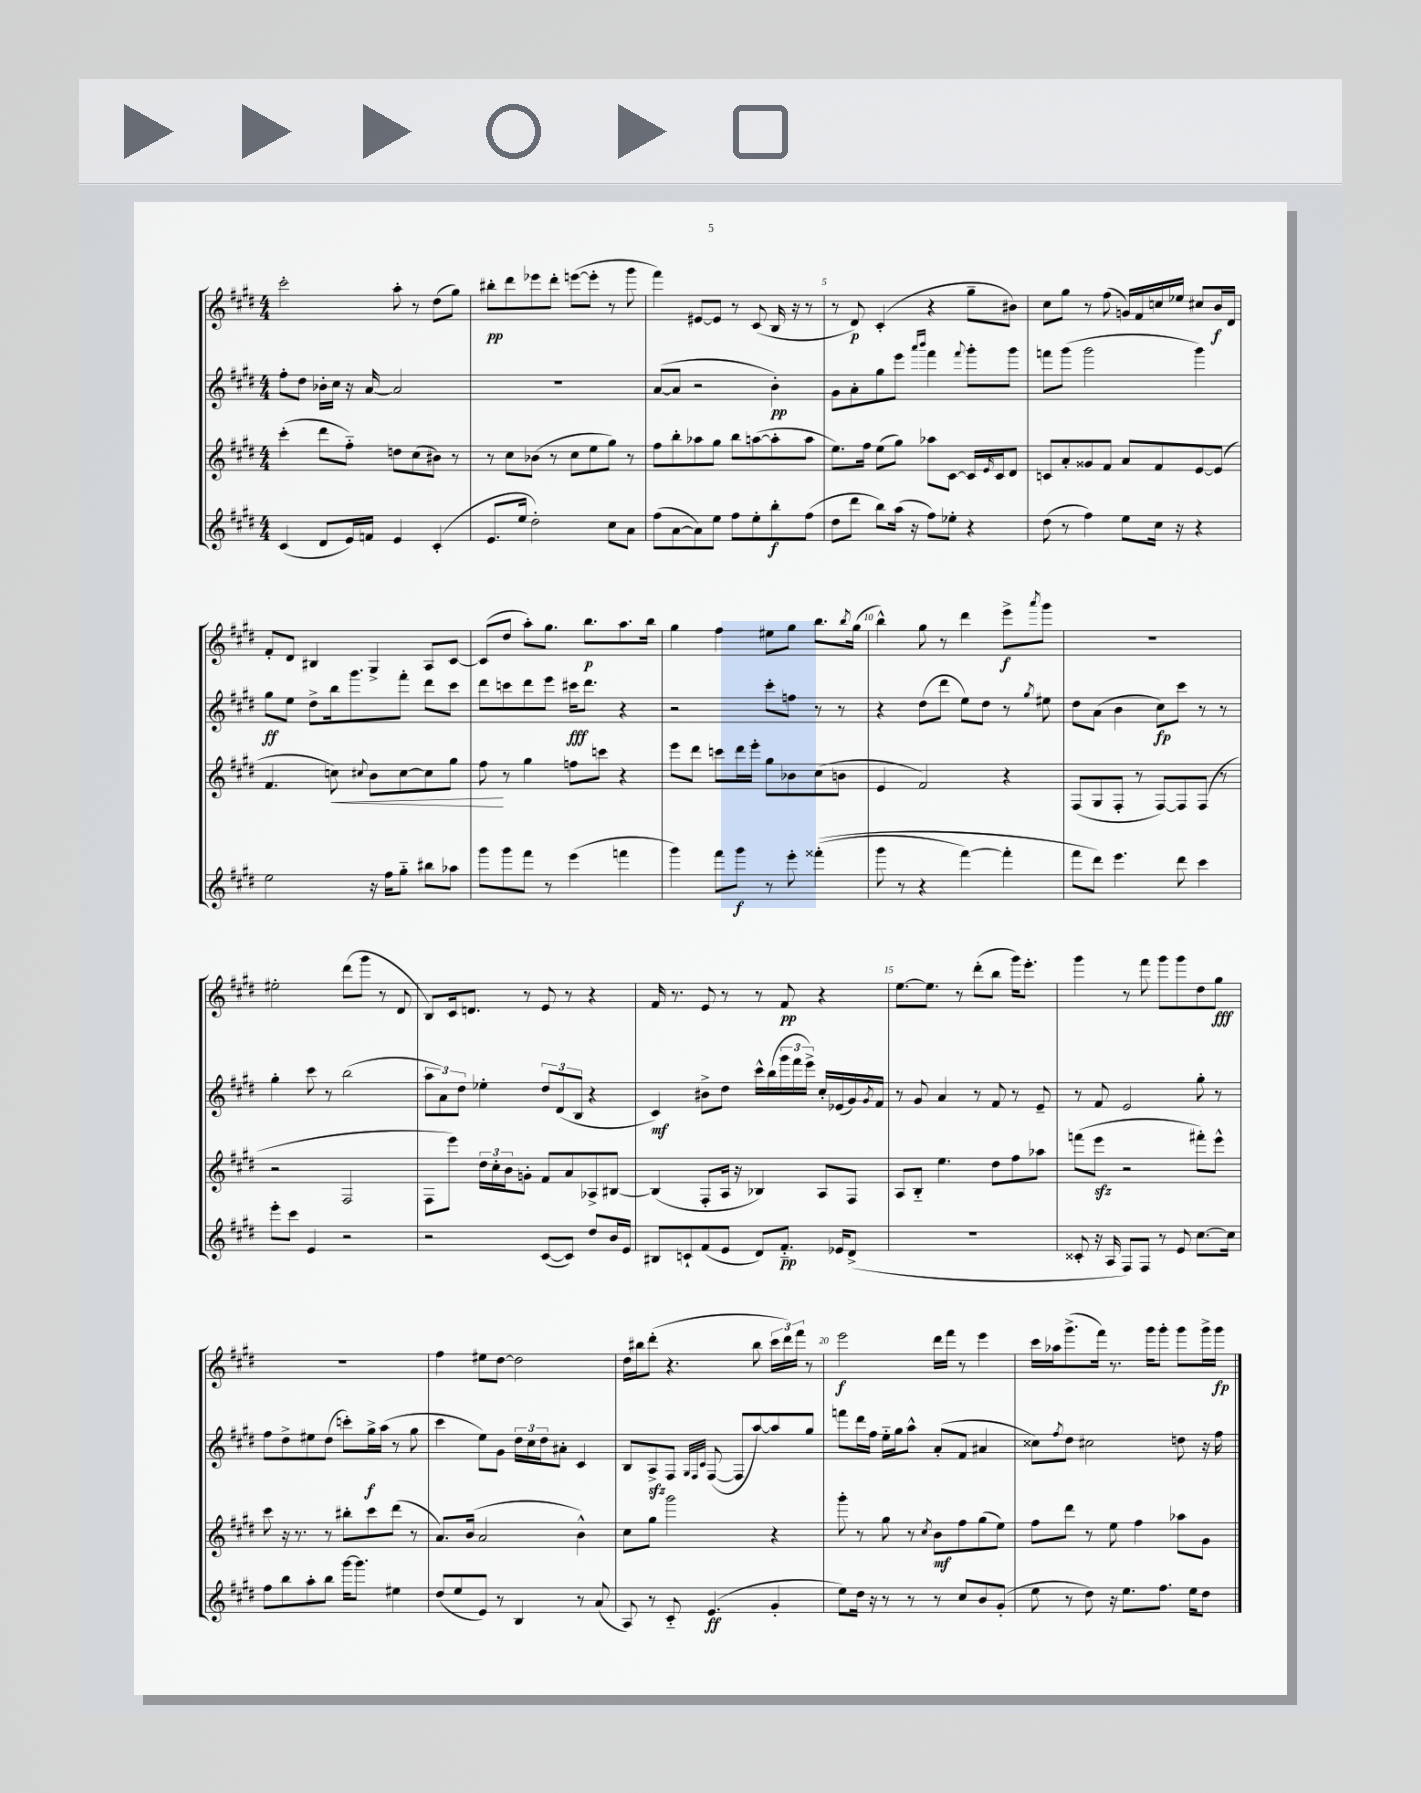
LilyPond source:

<<
\new StaffGroup <<
\new Staff = "s0" {
    \clef treble \key e \major \numericTimeSignature \time 4/4
    cis'''2-. a''8-. r8 dis''8( gis''8) |
    bis''8-.\pp dis'''8 ees'''8 dis'''8-. e'''8~( e'''8-. r8 gis'''8 |
    fis'''4) eis'8~ eis'8 r8 cis'8( b16 r16 r8 |
    r8 dis'8\p) cis'4-.( r4 gis''8-- bis'8) |
    cis''8 gis''8 r8 fis''8( g'16) fis'16 c''16 ees''16 cis''8 b'16\f dis'16 |
    fis'8-. dis'8 bis4 gis4-> a8 cis'8~ |
    cis'8( dis''8 a''8-.) gis''8. b''8.\p a''8. b''16 |
    gis''4 fis''4 eis''8 gis''8 b''8. \acciaccatura { b''8 } gis''16( |
    b''4-^) gis''8 r8 dis'''4 e'''8->\f \acciaccatura { a'''8 } gis'''8 |
    R1 |
    eis''2-. dis'''8( gis'''8 r8 dis'8 |
    b8) cis'16 d'8. r8 e'8 r8 r4 |
    fis'16 r8. e'8 r8 r8 fis'8\pp r4 |
    e''8.~ e''8. r8 dis'''8-.( b''8 gis'''16) e'''8.-. |
    gis'''4 r8 fis'''8 gis'''8 gis'''8 dis''8 gis''8\fff |
    R1 |
    fis''4 eis''8 dis''8~ dis''2 |
    dis''16 bis''16 dis'''8-.( r4. bis''8 \tuplet 3/2 { cis'''16 dis'''16) fis'''16 } r8 |
    e'''2\f dis'''16 fis'''16 r8 e'''4 |
    cis'''16 aes''16 gis'''8.->( fis'''16) r8. gis'''16 gis'''8-. gis'''8 gis'''16-> gis'''16\fp \bar "|." |
}
\new Staff = "s1" {
    \clef treble \key e \major \numericTimeSignature \time 4/4
    fis''8-. dis''8 bes'16-. cis''16 r16 a'16~ a'2 |
    R1 |
    a'8~( a'8 r2 b'4-.\pp) |
    gis'8 a'8-. gis''8 e'''8 \grace { a'''16 b'''16 } fis'''4 \appoggiatura { fis'''8 } gis'''8-. gis'''8 |
    f'''8 gis'''8( gis'''2 gis'''4) |
    gis''8\ff e''8 dis''8-> b''16 gis'''8. fis'''8-. dis'''8 cis'''8 |
    dis'''8 c'''8 dis'''8 e'''8 cis'''16\fff dis'''8. r4 |
    r2 cis'''8-. f''8 r8 r8 |
    r4 dis''8( dis'''8 e''8) dis''8 r8 \acciaccatura { gis''8 } eis''8 |
    dis''8 a'8( b'4 cis''8\fp) cis'''8 r8 r8 |
    gis''4-. cis'''8 r8 b''2( |
    \tuplet 3/2 { a''8 a'8) dis''8 } ees''4-. \tuplet 3/2 { dis''8 dis'8( b8 } r4 |
    cis'4\mf) bis'8-> dis''8 cis'''16-^ b''16( \tuplet 3/2 { gis'''16 fis'''16 e'''16->) } cis''16-. ees'16( gis'16) \acciaccatura { gis'8 } fis'16 |
    r8 gis'8 a'4 r8 fis'8 r8 e'8-- |
    r8 fis'8 e'2 gis''8-. r8 |
    fis''8 dis''8-> eis''8 dis''8( c'''8-.) gis''16->\f a''16( r8 gis''8 |
    cis'''4 e''8) gis'8 \tuplet 3/2 { dis''16 cis''16 dis''16 } ais'8-. cis'4 |
    b8 a8->\sfz fis8 \grace { gis32 fis32 cis'32 } fis8~( fis8 a''8~) a''8 gis''8 |
    f'''8 dis'''16 fis''16 e''16-_ gis''16 a''8-^ a'8-.( fis'8 ais'4 |
    cisis''8) \acciaccatura { fis''8 } dis''8 cis''2 d''8 r16 fis''16 \bar "|." |
}
\new Staff = "s2" {
    \clef treble \key e \major \numericTimeSignature \time 4/4
    cis'''4-.( dis'''8 fis''8-_) d''8 cis''8( bis'8) r8 |
    r8 cis''8 bes'8( r8 cis''8 e''8 gis''8) r8 |
    fis''8 b''8-. aes''8 gis''8 b''8 a''8~( a''8-. a''8 |
    e''8.) fis''16 e''8( gis''8) aes''8 cis'8~ cis'16 \grace { e'16 } cis'16 dis'8 |
    c'8 a'8-. gisis'8 fis'8 a'8 fis'8 e'8~ e'8( |
    fis'4. c''8\<) \appoggiatura { cis''8 } b'8 cis''8~ cis''8 gis''8 |
    fis''8\! r8 gis''4 f''8 c'''8 r4 |
    e'''8 dis'''8 c'''8 dis'''16 e'''16-. gis''8 bes'8 cis''8( b'8 |
    e'4 fis'2) r4 |
    fis8( gis8 fis8-. r8 fis8~) fis8 fis8( r8 |
    r2 fis2 |
    fis8 e'''8) \tuplet 3/2 { dis''16 cis''16-. b'16 } g'8-. fis'8 a'8 aes8-> bis8~ |
    bis4( fis8-. a16 r16 bes4) a8 fis8 |
    a8 b8-_ e''4. dis''8 fis''8 aes''8 |
    f'''8( e'''8\sfz r2 fis'''8-.) e'''8-^ |
    cis'''8 r16 r8. r8 bis''8-. cis'''8 dis'''8( r8 |
    a'8.) b'16( a'2 b'4-^) |
    cis''8 gis''8 gis'''2 r4 |
    gis'''8-. r8 gis''8 r8 \acciaccatura { cis''8 } b'8\mf fis''8 gis''8( e''8) |
    fis''8 dis'''8 r8 e''8 fis''4 aes''8 gis'8 \bar "|." |
}
\new Staff = "s3" {
    \clef treble \key e \major \numericTimeSignature \time 4/4
    cis'4( dis'8 e'16) f'16 e'4 cis'4-.( |
    e'8. e''16 dis''2-.) cis''8 a'8 |
    fis''8( a'8~ a'8) e''8 fis''8 e''8-. b''8-.\f fis''8( |
    dis''8 dis'''8 b''8) a''16( r16 fis''8) ees''8-. r4 |
    dis''8( r8 fis''4) e''8 cis''16 r16 r4 |
    e''2 r16 fis''16 gis''8-_ bis''8 aes''8 |
    gis'''8 gis'''8 fis'''8 r8 e'''4( f'''4 |
    gis'''4) fis'''8 gis'''8\f r8 e'''8-. fisis'''4-.(\( |
    gis'''8 r8 r4 fis'''4~) fis'''4-. |
    fis'''8 dis'''8\) e'''4. dis'''8 cis'''4 |
    e'''8-. cis'''8 e'4 r2 |
    r2 cis'8~( cis'8) dis''8 b'16 e'16 |
    bis8 c'8-! fis'8( e'8 dis'8) fis'8.-_\pp ees'16 dis'8->( |
    R1 |
    cisis'8-. r16 a16 fis8) fis8 r8 e'8 cis''8.~ cis''16 |
    fis''8 b''8 a''8-. b''8 gis'''16~ gis'''8. eis''4 |
    dis''8( e''8 e'8) r8 b4 r8 a'8( |
    a8) r8 cis'8-_ e'4.\ff( gis'4-. |
    e''8) dis''16 r16 r8 r8 r8 cis''8 b'8 gis'8-.( |
    e''8 r8 dis''8) r16 e''8. fis''8. e''16 dis''8 \bar "|." |
}
>>
>>
\layout { \context { \Score currentBarNumber = #2 \override BarNumber.break-visibility = ##(#f #t #t) barNumberVisibility = #(every-nth-bar-number-visible 5) } }
